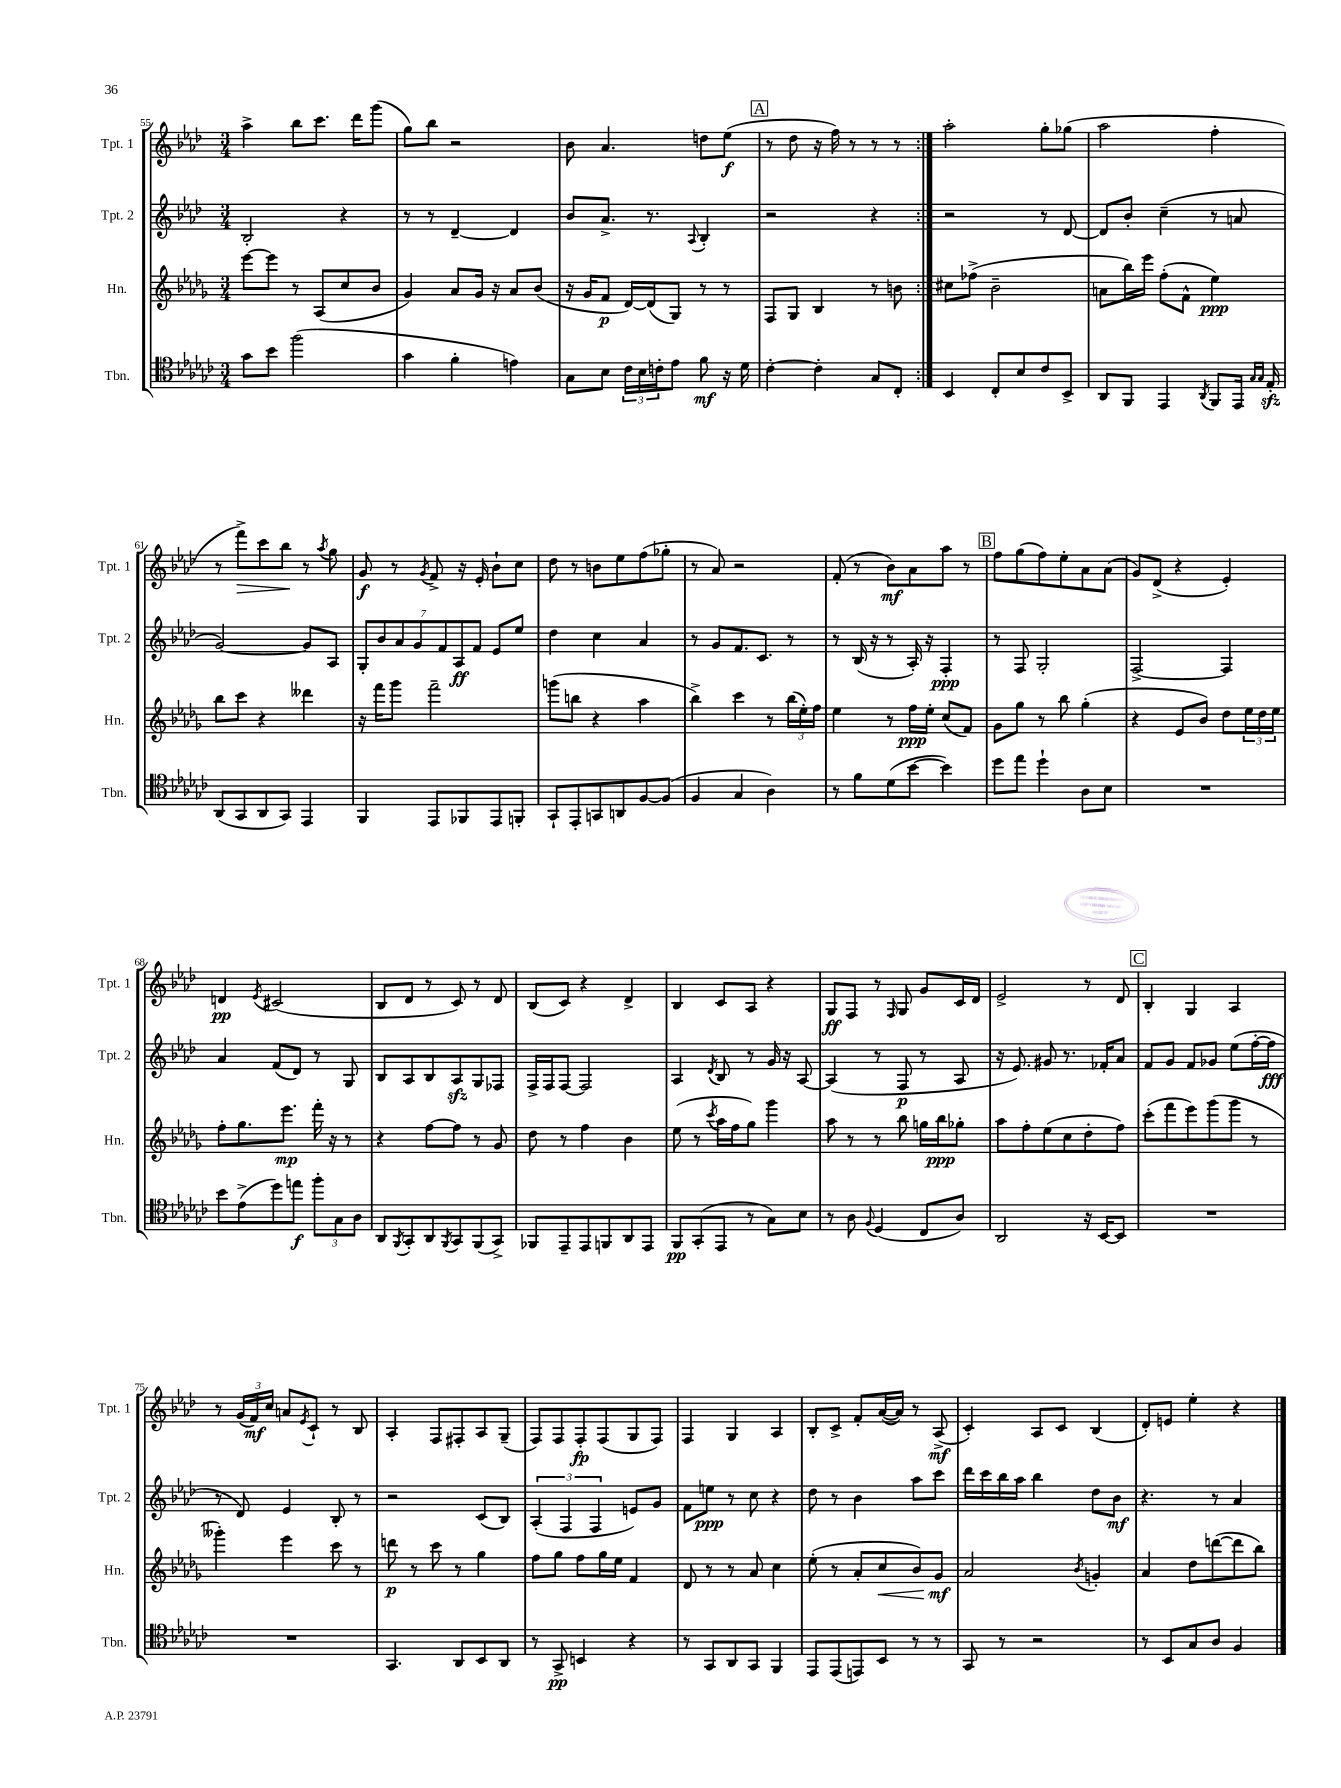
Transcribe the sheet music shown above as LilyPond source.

<<
\new StaffGroup <<
\new Staff = "s0" \with { instrumentName = "Tpt. 1" shortInstrumentName = "Tpt. 1" } {
    \clef treble \key aes \major \numericTimeSignature \time 3/4
    \repeat volta 2 { aes''4-> bes''8 c'''8. des'''16 g'''8( |
    g''8) bes''8 r2 |
    bes'8 aes'4. d''8 ees''8\f( |
    \mark \markup { \box "A" } r8 des''8 r16 f''16) r8 r8 r8 | }
    aes''2-. g''8-. ges''8( |
    aes''2 f''4-. |
    r8 f'''8->\>) c'''8 bes''8\! r8 \acciaccatura { aes''8 } g''8 |
    g'8\f r8 \acciaccatura { g'8 } f'8-> r16 ees'16-. bes'8-! c''8 |
    des''8 r8 b'8 ees''8 f''8( ges''8-. |
    r8 aes'8) r2 |
    f'8-.( r8 bes'8\mf) aes'8 aes''8 r8 |
    \mark \markup { \box "B" } f''8 g''8( f''8) ees''8-. aes'8 aes'8( |
    g'8) des'8->( r4 ees'4-.) |
    d'4\pp \acciaccatura { ees'8 } cis'2( |
    bes8 des'8 r8 c'8) r8 des'8 |
    bes8( c'8) r4 des'4-> |
    bes4 c'8 aes8 r4 |
    g8\ff f8 r8 \grace { f16 } g8 g'8 c'16 des'16 |
    ees'2-> r8 des'8 |
    \mark \markup { \box "C" } bes4-. g4 aes4 |
    r8 \tuplet 3/2 { g'16( f'16\mf) c''16 } a'8 \acciaccatura { ees'8 } c'8-! r8 bes8 |
    aes4-. f8 fis8-. aes8 g8--( |
    f8) f8 f8-.\fp f8( g8 f8) |
    f4 g4 aes4 |
    bes8-. c'8-> f'8-. aes'16~( aes'16) r8 aes8->\mf( |
    c'4-.) aes8 c'8 bes4( |
    des'8-.) e'8 ees''4-. r4 \bar "|." |
}
\new Staff = "s1" \with { instrumentName = "Tpt. 2" shortInstrumentName = "Tpt. 2" } {
    \clef treble \key aes \major \numericTimeSignature \time 3/4
    \repeat volta 2 { bes2-. r4 |
    r8 r8 des'4~-- des'4 |
    bes'8 aes'8.-> r8. \appoggiatura { aes8 } bes4-. |
    \mark \markup { \box "A" } r2 r4 | }
    r2 r8 des'8~ |
    des'8 bes'8-. c''4--( r8 a'8 |
    g'2~) g'8 aes8 |
    \tuplet 7/4 { g8-. bes'8 aes'8 g'8 f'8 aes8\ff f'8 } ees'8 ees''8 |
    des''4 c''4 aes'4 |
    r8 g'8 f'8. c'8. r8 |
    r8 bes16( r16 r8 aes16-.) r16 f4-.\ppp |
    \mark \markup { \box "B" } r8 f8 g2-. |
    f2~-> f4 |
    aes'4 f'8( des'8) r8 g8 |
    bes8 aes8 bes8 aes8\sfz g8 fes8 |
    f16-> f16 f8~ f2 |
    aes4 \acciaccatura { des'8 } bes8 r8 g'16 r16 aes8~ |
    aes4( r8 f8\p r8 aes8 |
    r16 ees'8.) gis'8 r8. fes'16-. aes'8 |
    \mark \markup { \box "C" } f'8 g'8 f'8 ges'8 ees''8( f''16~-. f''16\fff |
    r8 des'8) ees'4 bes8-. r8 |
    r2 c'8( bes8) |
    \tuplet 3/2 { aes4-.( f4 f4 } e'8) g'8 |
    f'8 e''8\ppp r8 c''8 r4 |
    des''8 r8 bes'4 aes''8 c'''8 |
    des'''16 c'''16 bes''16 aes''16 bes''4 des''8 bes'8\mf |
    r4. r8 aes'4 \bar "|." |
}
\new Staff = "s2" \with { instrumentName = "Hn." shortInstrumentName = "Hn." } {
    \clef treble \key des \major \numericTimeSignature \time 3/4
    \repeat volta 2 { ees'''8~ ees'''8 r8 aes8( c''8 bes'8 |
    ges'4) aes'8 ges'16 r16 aes'8 bes'8( |
    r16 ges'16 f'8\p des'16~) des'16( ges8) r8 r8 |
    \mark \markup { \box "A" } f8 ges8 bes4 r8 b'8 | }
    cis''8 fes''8->( bes'2-- |
    a'8 bes''16) ees'''16 f''8-.( f'8-^ ees''4\ppp) |
    bes''8 c'''8 r4 deses'''4 |
    r16 f'''16 ges'''8 f'''2-- |
    g'''8( b''8 r4 aes''4 |
    bes''4->) c'''4 r8 \tuplet 3/2 { bes''16( ees''16-.) f''16 } |
    ees''4 r8 f''16\ppp ees''16-. c''8( f'8) |
    \mark \markup { \box "B" } ges'8 ges''8 r8 bes''8 ges''4-.( |
    r4 ees'8 bes'8) des''8 \tuplet 3/2 { ees''16 des''16 ees''16 } |
    f''8-. ges''8. ees'''8.\mp f'''16-. r16 r8 |
    r4 f''8~ f''8 r8 ges'8 |
    des''8 r8 f''4 bes'4 |
    ees''8( r8 \acciaccatura { c'''8 } aes''16 f''16 ges''8) ges'''4 |
    aes''8 r8 r8 bes''8 g''16 bes''16\ppp ges''8-. |
    aes''8 f''8-. ees''8( c''8 des''8-. f''8) |
    \mark \markup { \box "C" } c'''8-.( f'''8 ees'''8) ges'''8( ges'''8 r8 |
    geses'''4-.) ees'''4 c'''8 r8 |
    d'''8\p r8 c'''8 r8 ges''4 |
    f''8 ges''8 f''8 ges''16 ees''16 f'4 |
    des'8 r8 r8 aes'8 c''4 |
    ees''8-.( r8 aes'8-. c''8\< bes'8) ges'8\mf\! |
    aes'2 \acciaccatura { bes'8 } g'4-. |
    aes'4 des''8 d'''8~( d'''8 bes''8) \bar "|." |
}
\new Staff = "s3" \with { instrumentName = "Tbn." shortInstrumentName = "Tbn." } {
    \clef tenor \key ges \major \numericTimeSignature \time 3/4
    \repeat volta 2 { ges'8 bes'8 f''2( |
    ges'4 f'4-. e'4) |
    ges8 bes8 \tuplet 3/2 { ces'16 bes16 c'16-. } ees'8 f'8\mf r16 des'16 |
    \mark \markup { \box "A" } ces'4~-. ces'4-. ges8 ces8-. | }
    bes,4 ces8-. bes8 ces'8 bes,8-> |
    aes,8 f,8 ees,4 \acciaccatura { aes,8 } f,8 ees,16 \grace { ges16 ges16 } ees16-.\sfz |
    aes,8( ges,8 aes,8 ges,8) ees,4 |
    f,4 ees,8 fes,8 ees,8 f,8-. |
    ges,8-! ees,8-. g,8 a,8 f8~ f8( |
    f4 ges4 aes4) |
    r8 f'8 des'8( bes'8~ bes'4) |
    \mark \markup { \box "B" } des''8 ees''8 des''4-! aes8 bes8 |
    R2. |
    bes'8 ees'8->( des''8) e''8\f \tuplet 3/2 { f''8-. ges8 aes8 } |
    aes,8 \acciaccatura { f,8 } ges,8-. aes,8 \acciaccatura { f,8 } ges,8 f,8( ges,8->) |
    fes,8 ees,8-- ees,8 f,8 aes,8 ees,8 |
    f,8\pp ges,8-.( ees,8 r8 ges8) bes8 |
    r8 aes8 \appoggiatura { f8 } des4( ces8 aes8) |
    aes,2 r16 bes,16~ bes,8 |
    \mark \markup { \box "C" } R2. |
    R2. |
    ges,4. aes,8 bes,8 aes,8 |
    r8 ges,8->\pp b,4 r4 |
    r8 ges,8 aes,8 ges,8 f,4 |
    ees,8 ees,8( e,8) bes,8 r8 r8 |
    ges,8 r8 r2 |
    r8 bes,8 ges8 aes8 f4 \bar "|." |
}
>>
>>
\layout { \context { \Score currentBarNumber = #55 } }
